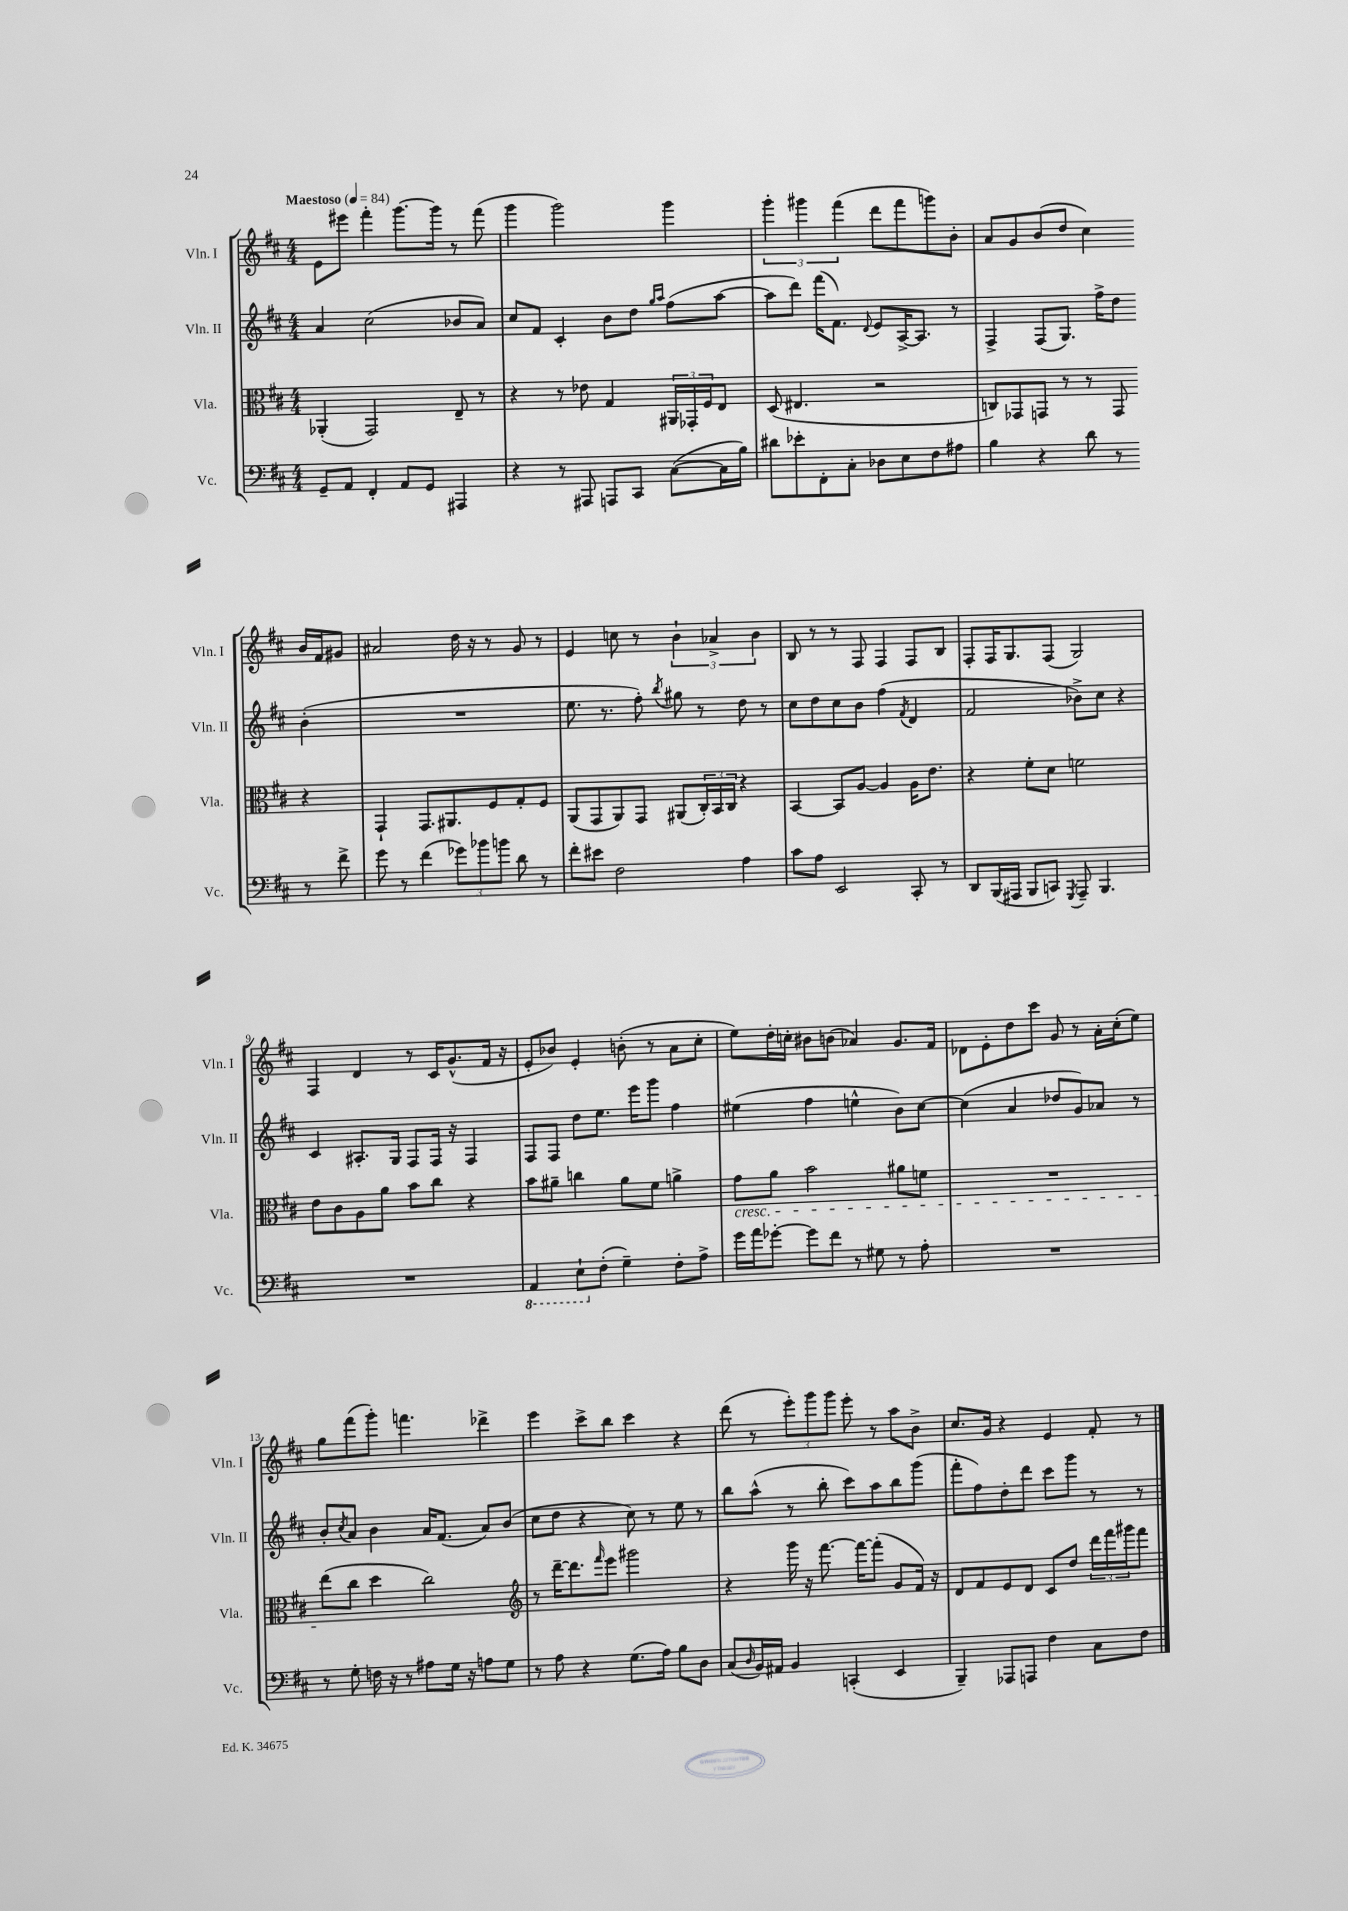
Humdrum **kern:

**kern	**kern	**kern	**kern
*part4	*part3	*part2	*part1
*staff4	*staff3	*staff2	*staff1
*I"Vc.	*I"Vla.	*I"Vln. II	*I"Vln. I
*I'Vc.	*I'Vla.	*I'Vln. II	*I'Vln. I
*clefF4	*clefC3	*clefG2	*clefG2
*k[f#c#]	*k[f#c#]	*k[f#c#]	*k[f#c#]
*M4/4	*M4/4	*M4/4	*M4/4
*MM84	*MM84	*MM84	*MM84
=1	=1	=1	=1
!	!	!	!LO:TX:a:B:t=Maestoso
8GG~/L	(4AA-X'/	4a/	8e\L
8AA/J	.	.	8eee#X\J
4FF#'/	2GG/)	(2cc#\	4fff#'\
8AA/L	.	.	[8.ggg\L
8GG/J	.	.	.
.	.	.	16ggg\Jk]
4AAA#X/	8E~/	8b-X/L	8r
.	8r	8a/J)	(8fff#\
=2	=2	=2	=2
4r	4r	8cc#/L	4ggg\
.	.	8f#/J	.
8r	8r	4c#'/	2ggg\)
8AAA#X/	8e-X\	.	.
8AAAn/L	4G/	8b\L	.
8CC#/J	.	8dd\J	.
.	.	16qqgg/LL	.
.	.	16qqaa/JJ	.
([8C#\L	24AA#X/LL	(8ff#\L	4ggg\
.	24GG-X'/	.	.
.	24F#/J	.	.
16C#\L]	8E/J	[8aa\J	.
16B\JJ)	.	.	.
=3	=3	=3	=3
8d#X\L	(8D/	8aa\L]	6ggg'\
8e-X'\	4.E#X/	8ddd\J)	.
.	.	.	6ggg#X\
8FF#'\	.	(16fff#\KL	.
.	.	8.f#\J)	.
.	.	.	(6fff#\
8C#'\J	.	.	.
.	.	8qqd/	.
8D-X\L	2r	8e/L	8ddd\L
8E\	.	[16A^/K	8fff#\
.	.	8.A/J]	.
8F#\	.	.	8gggn\)
8A#X\J	.	8r	8b'\J
=4	=4	=4	=4
4B\	8Cn/L)	4F#^/	8a/L
.	8GG-X/	.	8g/
4r	8GGn/J	(8F#/L	(8b/
.	8r	8.G/J)	8dd/J
8d\	8r	.	4cc#\)
.	.	16ff#^\KL	.
8r	8GG/	8dd\J	.
8r	4r	(4b'\	16b/LL
.	.	.	16f#/J
8f#^\	.	.	8g#X/J
!!LO:LB:g=z
=5	=5	=5	=5
8g\	4GG`/	1r	2a#X/
8r	.	.	.
(4f#\	8.GG/L	.	.
.	8.AA#X/	.	.
12g-X\L)	.	.	16dd\
.	.	.	16r
12b-X\	.	.	.
.	8F#/	.	8r
12bn\J	.	.	.
8d\	8G'/	.	8g/
8r	8F#/J	.	8r
=6	=6	=6	=6
8f#'\L	(8AA/L	8.ee\	4e/
8e#X\J	8GG/	.	.
.	.	8.r	.
2F#\	8AA/)	.	8ccn\
.	8GG/J	8ff#'\)	8r
.	.	8qbb/	.
.	(8AA#X/L	8gg#X\	6b`\
.	24C#'/L)	8r	.
.	24BB/	.	6a-X^/
.	24C#/JJ	.	.
4A\	4r	8dd\	.
.	.	.	6b\
.	.	8r	.
=7	=7	=7	=7
8c#\L	[4BB/	8cc#\L	8B/
8A\J	.	8dd\	8r
2EE/	8BB/L]	8cc#\	8r
.	[8A/J	8b\J	8F#/
.	4A/]	(4ff#\	4F#/
.	.	8qf#/	.
8CC#'/	16A\KL	4d/	8F#/L
.	8.e\J	.	.
8r	.	.	8B/J
=8	=8	=8	=8
8DD/L	4r	2f#/	8F#'/L
(16BBB/L	.	.	16F#/K
16AAA#X/JJ	.	.	8.G/
8BBB/L	8f#'\L	.	.
8CCn/J)	8d\J	.	(8F#/J
8qGGG/	.	.	.
8AAA#~/	2fn\	8b-X^\L)	2G/)
4.BBB/	.	8cc#\J	.
.	.	4r	.
!!LO:LB:g=z
=9	=9	=9	=9
1r	8e\L	4c#/	4F#/
.	8c#\	.	.
.	8A\	8.A#X'/L	4d/
.	8a\J	.	.
.	.	16G/Jk	.
.	8b\L	8F#/L	8r
.	8cc#\J	16F#/Jk	16c#/KL
.	.	16r	(8.g^^/
.	4r	4F#/	.
.	.	.	16f#/Jk
.	.	.	16r
=10	=10	=10	=10
*8ba	*	*	*
4AAA/	8b\L	8F#/L	8e'/L
.	8a#X~\J	8F#/J	8b-X/J)
8EE`\L	4ccn\	8dd\L	4e'/
*X8ba	*	*	*
(8F#'\J	.	8.ee\J	.
4G~\)	8a#\L	.	(8bn'\
.	.	16eee\KL	.
.	8f#\J	8ggg\J	8r
8F#'\L	4an^\	4ff#\	8a\L
8A^\J	.	.	8cc#'\J
=11	=11	=11	=11
!	!LO:TX:b:i:t=cresc.	!	!
16g\LL	8g\L	(4ee#X\	8ee\L)
16a\J	.	.	.
[8g-X'\J	8a\J	.	16dd'\L
.	.	.	16ccn'\JJ
8g-\L]	2b\	4ff#\	8b#X\L
8f#\J	.	.	(8bn\J
8r	.	4een^^\	4a-X/)
8G#X\	.	.	.
8r	8a#X\L	8b\L)	8.g/L
8A'\	8fn\J	[8cc#\J	.
.	.	.	16f#/Jk
=12	=12	=12	=12
1r	1r	(4cc#\]	8d-X\L
.	.	.	8e'\
.	.	4a/	8dd\
.	.	.	8ccc#\J
.	.	8dd-X/L	8g/
.	.	8g/)	8r
.	.	8a-X/J	16a'\LL
.	.	.	(16cc#'\J
.	.	8r	8ee\J)
!!LO:LB:g=z
=13	=13	=13	=13
8r	(8ee\L	8b'/L	8gg\L
.	.	8qcc#/	.
8G'\	8cc#\J	8a/J	(8fff#\
16Fn\	4dd\	4b\	8ggg'\J)
16r	.	.	.
8r	.	.	4.fffn\
8A#X\L	2cc#\)	16a/KL	.
.	.	(8.f#/J	.
16G\Jk	.	.	.
16r	.	.	.
8An\L	.	8a/L)	4ddd-X^\
8G\J	.	(8b/J	.
=14	=14	=14	=14
*	*clefG2	*	*
8r	8r	8cc#\L	4eee\
8A\	[16ddd~\KL	8dd\J	.
.	8.ddd\]	.	.
4r	.	4r	8ccc#^\L
.	16qqfff#/	.	.
.	8eee\J	.	8bb\J
(8.G\L	2ggg#X\	8cc#\)	4ccc#\
.	.	8r	.
16A\Jk)	.	.	.
8B\L	.	8ee\	4r
8D\J	.	8r	.
=15	=15	=15	=15
(8C#/L	4r	8bb\L	(8ddd\
16qqD/	.	.	.
16BB/L)	.	(8aa^^\J	8r
16AA#X/JJ	.	.	.
4BB/	16ggg\	8r	12eee'\L)
.	16r	.	.
.	.	.	12ggg\
.	[8.fff#\	8bb'\	.
.	.	.	12ggg\J
(4CCn'/	.	8ccc#\L)	8eee'\
.	16fff#\KL_	.	.
.	(8fff#'\J]	8aa\	8r
4EE/	8g/L	8bb\	8aa\L
.	16f#/Jk)	(8ggg\J	8b^\J
.	16r	.	.
=16	=16	=16	=16
4BBB~/)	8d/L	8fff#'\L	8.cc#/L
.	8f#/	8ff#\)	.
.	.	.	16g/Jk
8AAA-X/L	8e/	8dd'\	4r
8AAAn/J	8d/J	8ddd\J	.
4F#\	8c#/L	8ccc#\L	4e/
.	8dd/J	8ggg\J	.
8C#\L	24ddd\LL	8r	8f#'/
.	24fff#\	.	.
.	24ggg#X\J	.	.
8F#\J	8fff#\J	8r	8r
==	==	==	==
*-	*-	*-	*-
